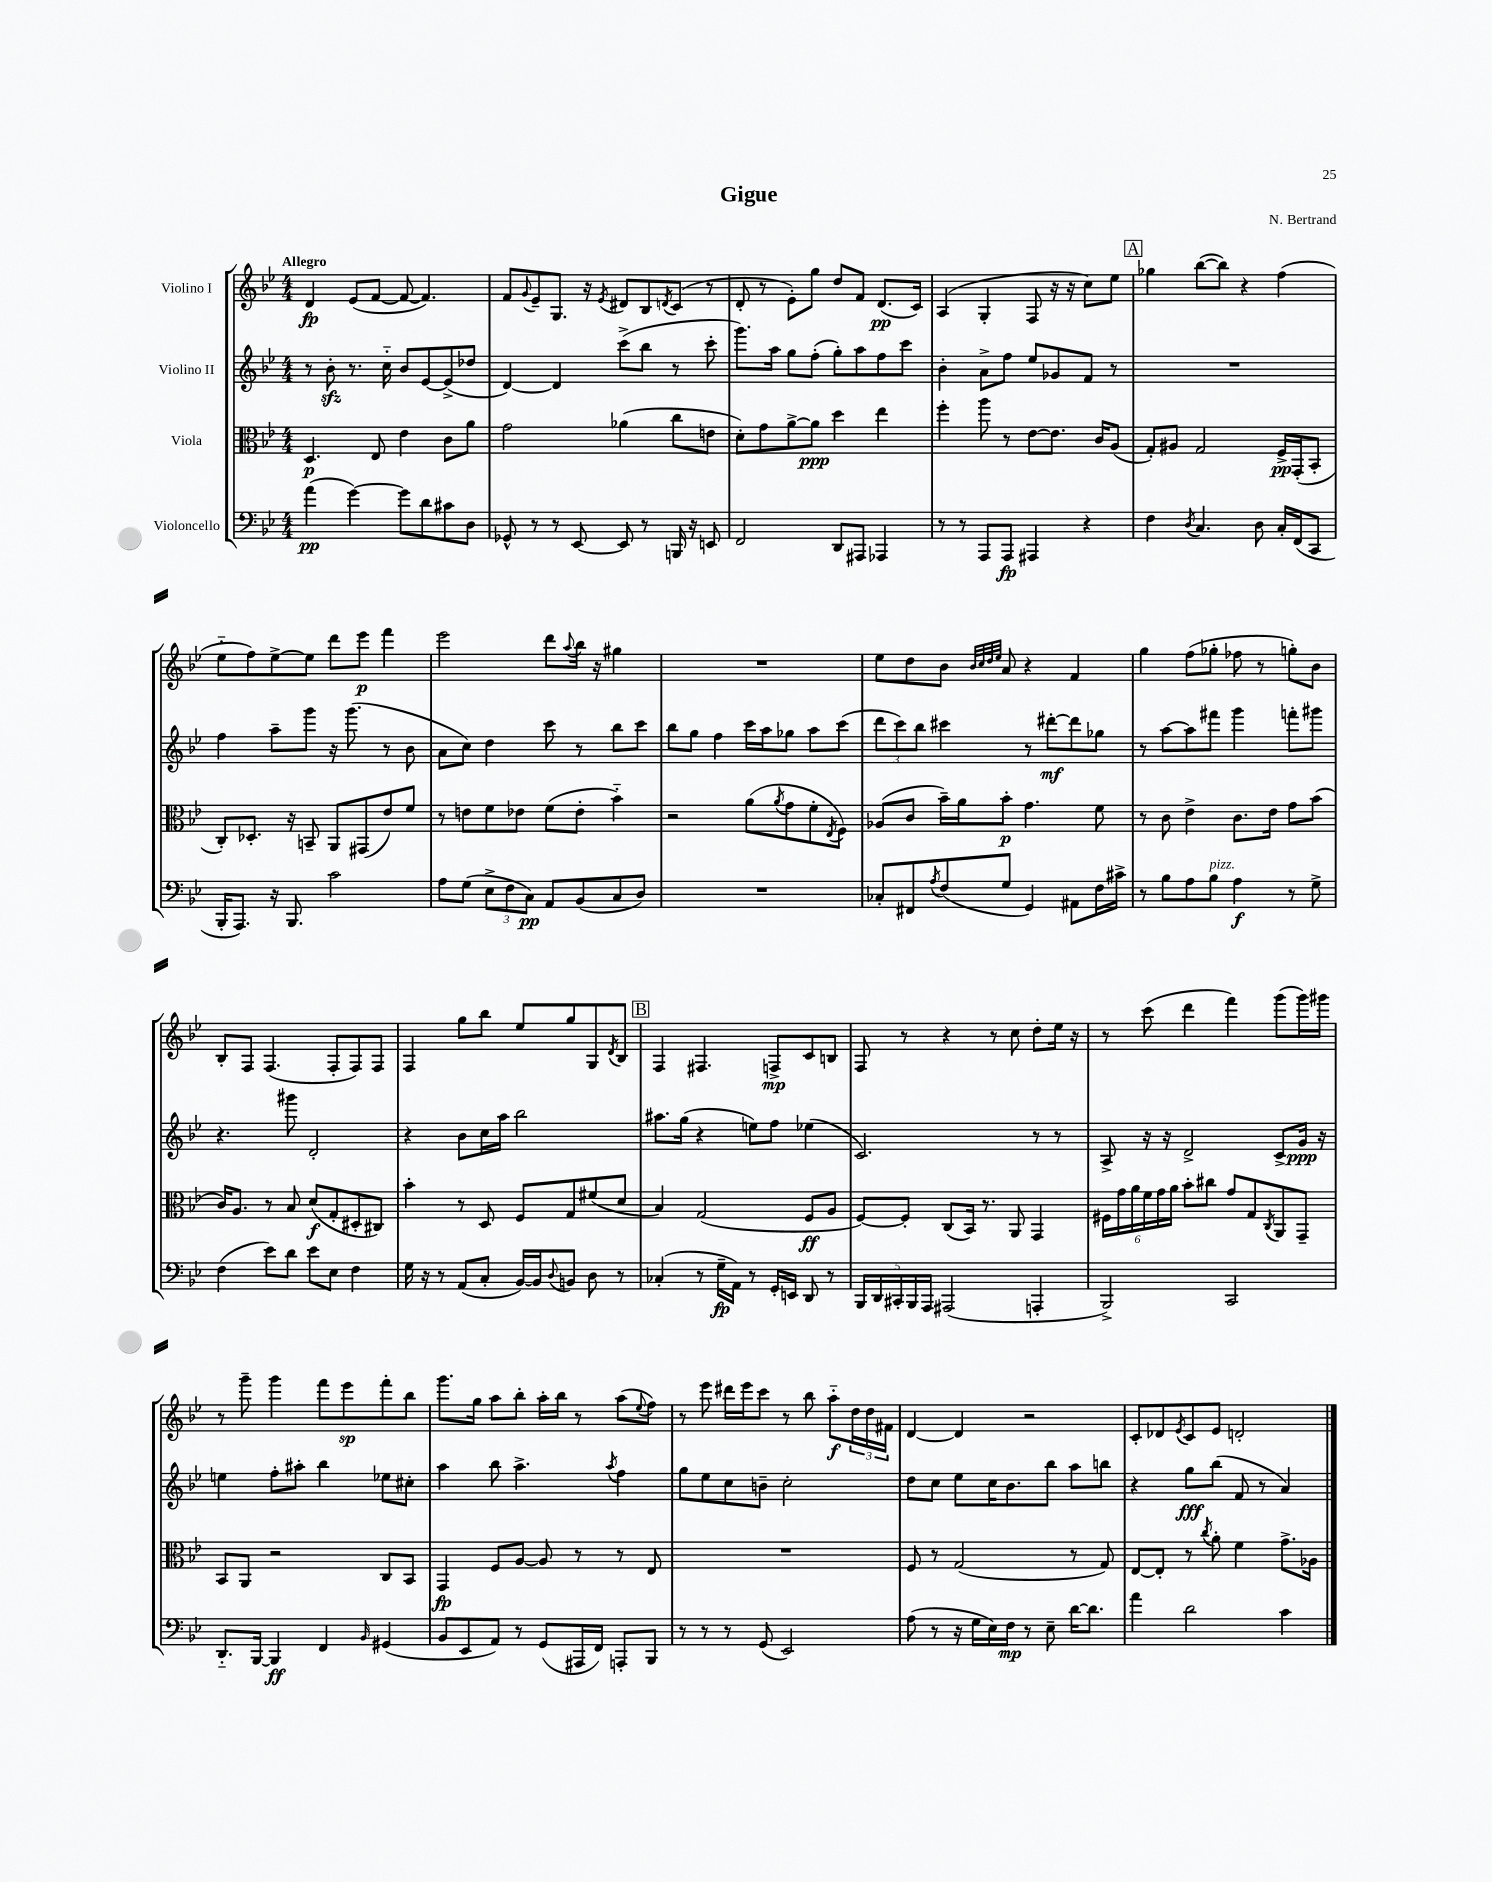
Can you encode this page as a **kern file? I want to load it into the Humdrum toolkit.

**kern	**kern	**kern	**kern
*staff4	*staff3	*staff2	*staff1
*clefF4	*clefC3	*clefG2	*clefG2
*k[b-e-]	*k[b-e-]	*k[b-e-]	*k[b-e-]
*M4/4	*M4/4	*M4/4	*M4/4
(4a	4.D	8r	4d
.	.	8b-'	.
[4g)	.	8.r	(8e-
.	8E-	.	[8f
.	.	16cc'~	.
8g]	4e-	8b-	8f_
8d	.	[8e-	4.f])
8c#	8c	(8e-^]	.
8D	8a	8dd-	.
=	=	=	=
8GG-^^	2g	[4d)	8f
.	.	.	8qqg
8r	.	.	8e-~
8r	.	4d]	8.G
[8EE-	.	.	.
.	.	.	16r
.	.	.	8qe-
8EE-]	(4a-	(8ccc^	8d#
8r	.	8bb-	8B-
.	.	.	8qd
16BBB	8cc	8r	(8c
16r	.	.	.
8EE	8e	8ccc'	8r
=	=	=	=
2FF	8d')	8.ggg)	8d'
.	8g	.	8r
.	.	16aa	.
.	[8a^	8gg	8e-')
.	8a]	(8ff'	8gg
8DD	4dd	8gg')	8dd
8AAA#	.	8aa	8f
4AAA-	4ee-	8ff	(8.d
.	.	8ccc	.
.	.	.	16c)
=	=	=	=
8r	4ff'	4b-'	(4A
8r	.	.	.
8AAA	8aa	8a^	4G'
8AAA	8r	8ff	.
4AAA#	[8e-	8ee-	8F
.	8.e-]	8g-	16r
.	.	.	16r
4r	.	8f	8cc)
.	16c	.	.
.	(8A	8r	8ee-
=	=	=	=
4F	8G')	1r	4gg-
.	8A#	.	.
8qD	.	.	.
4.C	2G	.	([8bb-
.	.	.	8bb-])
.	.	.	4r
8D	.	.	.
16C'	16F^	.	(4ff
(16FF	(16GG'	.	.
8CC	8BB-'	.	.
=	=	=	=
16BBB-'	8C')	4ff	8ee-'~
8.AAA)	.	.	.
.	8.D-'	.	8ff)
16r	.	8aa~	[8ee-^
8.BBB-	16r	.	.
.	8BB~	8ggg	8ee-]
2c	8AA	16r	8ddd
.	.	(8.ggg	.
.	(8GG#	.	8eee-
.	8e-)	8r	4fff
.	8f	8b-	.
=	=	=	=
8A	8r	8a	2eee-
(8G	8e	8cc)	.
12E-^	8f	4dd	.
12F	.	.	.
.	8e-	.	.
12C)	.	.	.
8AA	(8f	8ccc	8ddd
.	.	.	8qqaa
(8BB-	8e-'	8r	16bb-
.	.	.	16r
8C	4b-'~)	8bb-	4gg#
8D)	.	8ccc	.
=	=	=	=
1r	2r	8bb-	1r
.	.	8gg	.
.	.	4ff	.
.	(8a	16ccc	.
.	.	16aa	.
.	8qa	.	.
.	8g	8gg-	.
.	8f'	8aa	.
.	8qE-	.	.
.	8F)	(8ccc	.
=	=	=	=
8C-'	(8A-	12ddd	8ee-
.	.	12ccc)	.
8FF#	8c	.	8dd
.	.	12bb-	.
8qA	.	.	.
(8F	16b-~)	4ccc#	8b-
.	16a	.	.
.	.	.	32qqb-
.	.	.	32qqcc
.	.	.	32qqdd
.	.	.	32qqee-
8G	8b-'	.	8a
4GG)	4.g	8r	4r
.	.	[8ddd#'	.
8AA#	.	8ddd#]	4f
16F	8f	8gg-	.
16c#^	.	.	.
=	=	=	=
8r	8r	8r	4gg
8B-	8c	[8aa	.
8A	4e-^	8aa]	(8ff
8B-	.	8fff#	8gg-'
4A	8.c	4ggg	8ff-
.	.	.	8r
.	16e-	.	.
8r	8g	8fff'	8gg')
8G^	(8b-	8ggg#	8b-
=	=	=	=
(4F	16c)	4.r	8B-'
.	8.A	.	.
.	.	.	8F
8e-)	8r	.	(4.F
8d	8B-	8ggg#	.
8e-	(8d	2d'	.
8E-	8G'	.	8F'
4F	8D#'	.	8F)
.	8C#)	.	8F
=	=	=	=
16G	4b-'	4r	4F
16r	.	.	.
8r	.	.	.
(8AA	8r	8b-	8gg
8C'	8D	16cc	8bb-
.	.	16aa	.
[16BB-)	8F	2bb-	8ee-
16BB-]	.	.	.
8qqD	.	.	.
8BB	8G	.	8gg
8D	(8f#	.	8G
.	.	.	8qd
8r	8d	.	8B-
=	=	=	=
(4C-'	4B-)	8.aa#	4F
.	.	(16gg	.
8r	(2G	4r	4.F#
16G~	.	.	.
16AA)	.	.	.
8r	.	8ee)	.
16GG'	.	8ff	8F^
16EE	.	.	.
8DD	8F	(4ee-	8c
8r	8A	.	8B
=	=	=	=
20BBB-	[8F)	2.c)	8F
20DD	.	.	.
20CC#'	.	.	.
.	8F']	.	8r
20BBB-	.	.	.
20AAA	.	.	.
(2AAA#	(8C	.	4r
.	16BB-)	.	.
.	8.r	.	.
.	.	.	8r
.	8AA	.	8cc
4AAA'	4GG	8r	8dd'
.	.	8r	16ee-
.	.	.	16r
=	=	=	=
2BBB-^)	24F#	8A^	8r
.	24g	.	.
.	24a	.	.
.	24f	16r	(8ccc
.	24g	.	.
.	.	16r	.
.	24a	.	.
.	8b-'	2d^	4ddd
.	8cc#	.	.
2CC	8g	.	4fff)
.	8G	.	.
.	8qC	.	.
.	8AA	8c^	(8ggg
.	8GG~	16g	16ggg)
.	.	16r	16ggg#
=	=	=	=
8.DD'~	8BB-	4ee	8r
.	8AA	.	8ggg~
[16BBB-	.	.	.
4BBB-]	2r	8ff'	4ggg
.	.	8aa#'	.
4FF	.	4bb-	8fff
.	.	.	8eee-
16qqBB-	.	.	.
(4GG#	8C	8ee-	8fff'
.	8BB-	8cc#'	8bb-
=	=	=	=
8BB-	4GG	4aa	8.ggg
8EE-	.	.	.
.	.	.	16gg
8AA)	8F	8bb-	8aa
8r	[8A	4.aa^	8bb-'
(8GG	8A]	.	16aa'
.	.	.	16bb-
16AAA#	8r	.	8r
16FF)	.	.	.
.	.	8qaa	.
8AAA'	8r	4ff	(8aa
.	.	.	8qqee-
8BBB-	8E-	.	8ff)
=	=	=	=
8r	1r	8gg	8r
8r	.	8ee-	8eee-
8r	.	8cc	16ddd#
.	.	.	16eee-
(8GG	.	8b~	8ccc
2EE-)	.	2cc'	8r
.	.	.	8bb-
.	.	.	8aa'~
.	.	.	24dd
.	.	.	24dd
.	.	.	24f#
=	=	=	=
(8A	8F	8dd	[4d
8r	8r	8cc	.
16r	(2G	8ee-	4d]
16G	.	.	.
16E-)	.	16cc	.
16F	.	8.b-	.
8r	.	.	2r
8E-~	.	8bb-	.
[16d	8r	8aa	.
8.d]	.	.	.
.	8G)	8bb	.
=	=	=	=
4a	[8E-	4r	8c'
.	8E-']	.	8d-
.	.	.	8qe-
2d	8r	8gg	8c
.	8qcc	.	.
.	8a'	(8bb-	8e-
.	4f	8f	2d'
.	.	8r	.
4c	8.g^	4a)	.
.	16A-	.	.
==	==	==	==
*-	*-	*-	*-
